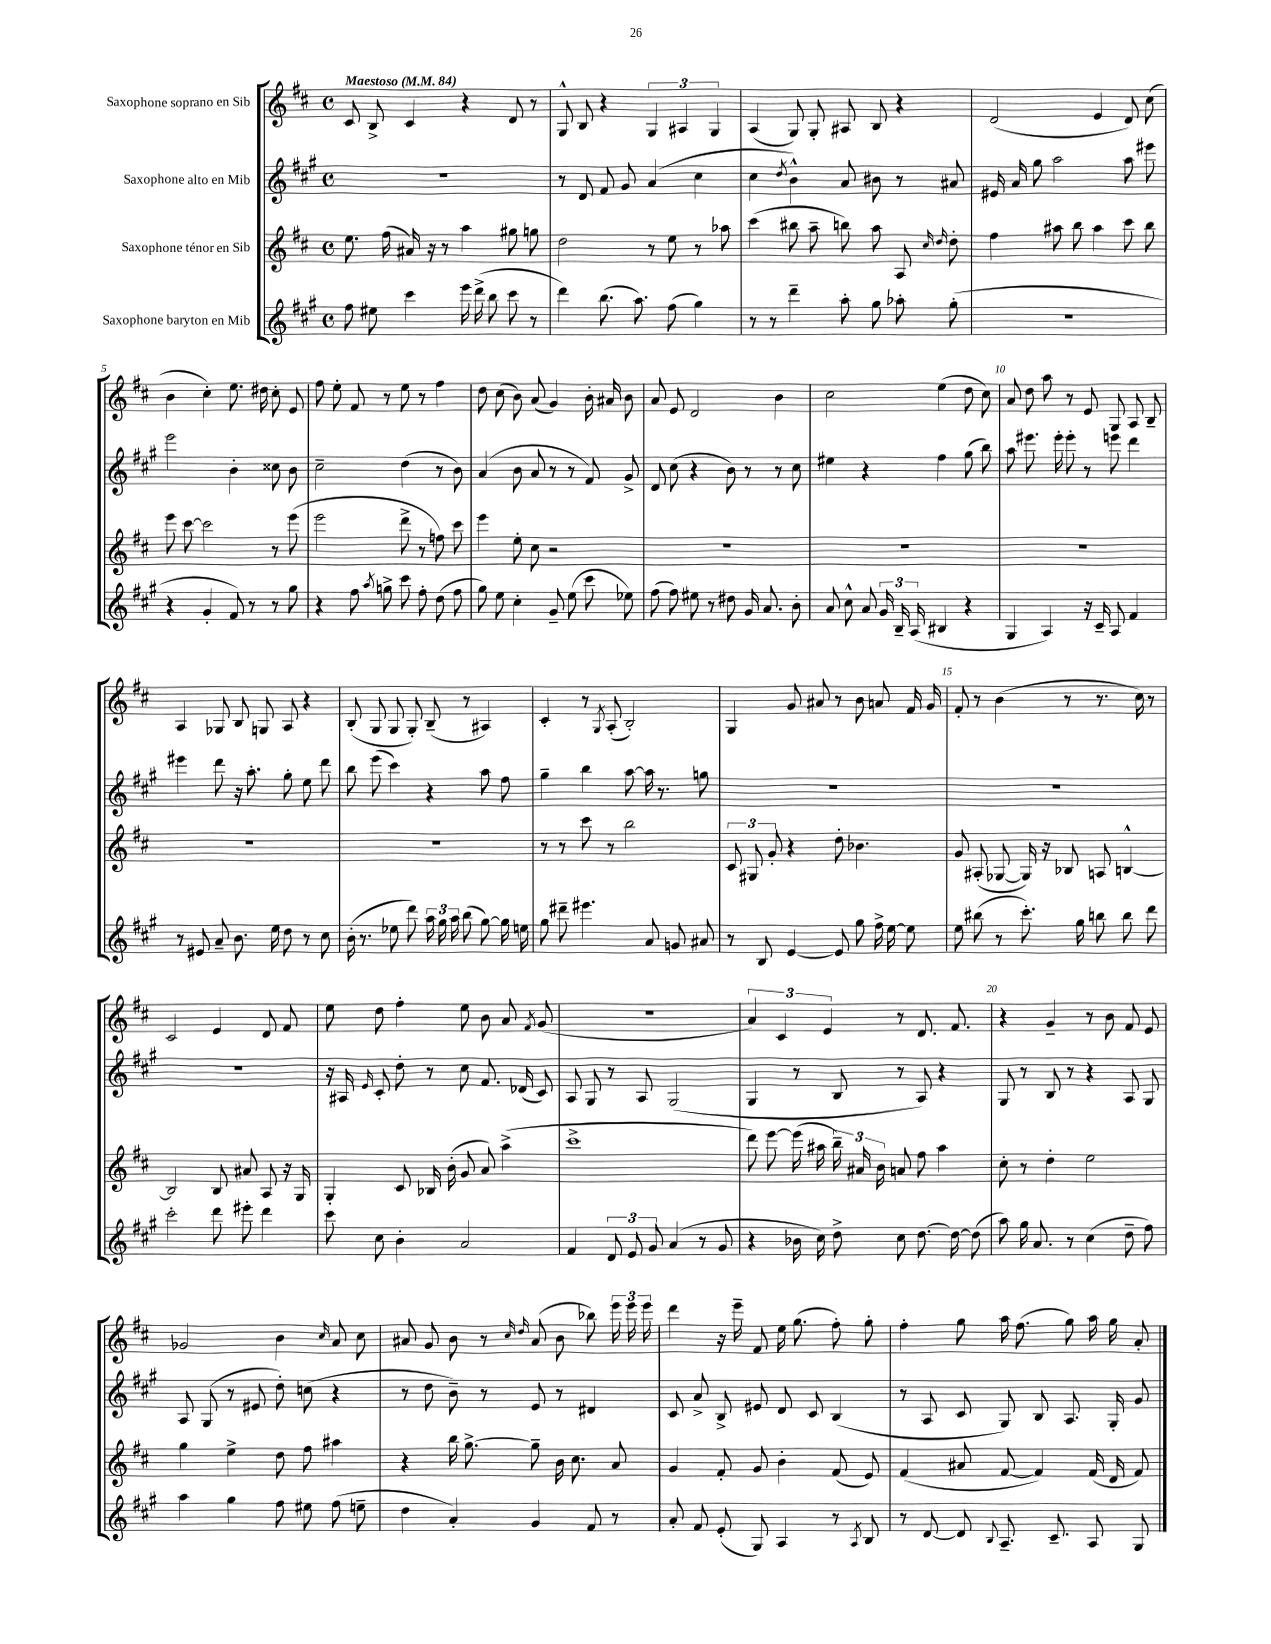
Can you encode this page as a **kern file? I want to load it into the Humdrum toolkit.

**kern	**kern	**kern	**kern
*staff4	*staff3	*staff2	*staff1
*clefG2	*clefG2	*clefG2	*clefG2
*k[f#c#g#]	*k[f#c#]	*k[f#c#g#]	*k[f#c#]
*M4/4	*M4/4	*M4/4	*M4/4
*met(c)	*met(c)	*met(c)	*met(c)
*MM84	*MM84	*MM84	*MM84
8ff#\	8.ee\	1r	8c#/
8ee#\	.	.	8B^/
.	(16ff#\	.	.
4ccc#\	16a#/)	.	4c#/
.	16r	.	.
.	8r	.	.
16eee\	4aa\	.	4r
(16ddd^\	.	.	.
8bb\	.	.	.
8ccc#\	8gg#\	.	8d/
8r	8gg\	.	8r
=	=	=	=
4ddd\)	2dd\	8r	8G^^/
.	.	8d/	8B/
(8.bb\	.	8f#/	4r
.	.	8g#/	.
8.aa\)	.	.	.
.	8r	(4a/	6G/
(8ff#\	8ee\	.	.
.	.	.	6A#/
4gg#\)	8r	4cc#\	.
.	.	.	6G/
.	8aa-\	.	.
=	=	=	=
8r	(4ccc#\	4cc#\	(4A/
8r	.	.	.
.	.	8qdd/	.
4ddd~\	8bb#\	4b^^\)	8G/)
.	8aa~\	.	8G'/
8aa'\	8bb\)	8a/	8A#/
8gg#\	8aa\	8b#\	8B/
8aa-'\	8A/	8r	4r
.	16qqcc#/	.	.
.	16qqdd/	.	.
(8gg#'\	8dd'\	8a#/	.
=	=	=	=
1r	4ff#\	16e#/	(2d/
.	.	16a/	.
.	.	8gg#\	.
.	8aa#\	2aa\	.
.	8bb\	.	.
.	4aa#\	.	4e/
.	8ccc#\	8aa\	8d/)
.	8bb\	8eee#\	(8cc#\
=	=	=	=
4r	8eee\	2eee\	4b\
.	[8ccc#\	.	.
4g#'/	2ccc#\]	.	4cc#'\)
8f#/)	.	4b'\	8.ee\
8r	.	.	.
.	.	.	16dd#\
8r	8r	8cc##\	8cc#'\
8gg#\	(8eee\	8b\	8e/
=	=	=	=
4r	2eee\	2cc#~\	8ff#\
.	.	.	8ee'\
8ff#\	.	.	8f#/
8qaa/	.	.	.
8gg^\	.	.	8r
8ccc#\	8ddd^\	(4dd\	8ee\
8ff#'\	8r	.	8r
(8dd\	8ff\)	8r	4ff#\
8ff#\	8ccc#\	8b\)	.
=	=	=	=
8gg#\)	4eee\	(4a/	8dd\
8ee\	.	.	(8cc#\
4cc#'\	8ee'\	8b\	8b\)
.	8cc#\	8a/	(8a/
8g#~/	2r	8r	4g/)
(8ee\	.	8r	.
8ccc#\	.	8f#/)	16b'\
.	.	.	16a#/
8ee-\)	.	8g#^/	8b\
=	=	=	=
(8ff#\	1r	8d/	8a/
8ff#\)	.	(8cc#\	8e/
8ee#\	.	4r	2d/
8r	.	.	.
8dd#\	.	8b\)	.
16g#/	.	8r	.
8.a/	.	.	.
.	.	8r	4b\
8b'\	.	8cc#\	.
=	=	=	=
8a/	1r	4ee#\	2cc#\
8cc#^^\	.	.	.
8a/	.	4r	.
24g#/	.	.	.
24B~/	.	.	.
(24A/	.	.	.
4B#/	.	4ff#\	(4ee\
4r	.	(8gg#\	8dd\
.	.	8bb\)	8cc#\)
=	=	=	=
4G#/	1r	8aa\	8a/
.	.	8.eee#\	8dd\
4A/)	.	.	8aa\
.	.	16eee#'\	.
.	.	8eee#'\	8r
16r	.	8r	8e/
16c#~/	.	.	.
8A/	.	8eee\	8G/
4f#/	.	4ddd\	8A/
.	.	.	8B~/
=	=	=	=
8r	1r	4eee#\	4A/
8e#/	.	.	.
8a~/	.	8ddd\	8G-/
8.b\	.	16r	8B/
.	.	8.aa'\	.
.	.	.	8G/
16ee\	.	.	.
8dd\	.	8gg#'\	8A/
8r	.	8ee\	4r
8cc#\	.	8ddd\	.
=	=	=	=
(16b'\	1r	8bb\	(8B'/
8.r	.	.	.
.	.	(8eee\	8G/
8ee-\	.	4ccc#\)	8G/
8ddd\)	.	.	8G'/)
24aa\	.	4r	(8B~/
24gg#\	.	.	.
24aa\	.	.	.
(8bb\	.	.	8r
[8gg#\)	.	8aa\	4A#/)
16gg#\]	.	8ff#\	.
16ee\	.	.	.
=	=	=	=
8gg#\	8r	4gg#~\	4c#'/
8ddd#~\	8r	.	.
4.eee#\	8ccc#\	4bb\	8r
.	.	.	8qG/
.	8r	.	(8A'/
.	2bb\	[8aa\	2B'/)
8a/	.	16aa\]	.
.	.	8.r	.
8g/	.	.	.
8a#/	.	8gg\	.
=	=	=	=
8r	12c#/	1r	4G/
.	12G#/	.	.
8B/	.	.	.
.	12g'/	.	.
[4e/	4r	.	8g/
.	.	.	8a#/
8e/]	8dd'\	.	8r
8gg#\	4.b-\	.	8b\
16ff#^\	.	.	8a/
[16ee\	.	.	.
8ee\]	.	.	16f#/
.	.	.	16g/
=	=	=	=
8ee\	8g/	1r	8f#'/
(8bb#\	(8A#'/	.	8r
8r	[8G-/	.	(4b\
8.ccc#'\)	16G-/])	.	.
.	16r	.	.
.	8B-/	.	8r
16gg#\	.	.	.
8bb\	8A/	.	8.r
8bb\	[4B^^/	.	.
.	.	.	16cc#\)
8ddd\	.	.	8r
=	=	=	=
2ccc#'\	2B/]	1r	2c#/
8ddd\	8B/	.	4e/
8eee#'\	8a#/	.	.
4ddd\	8A/	.	8d/
.	16r	.	8f#/
.	16G/	.	.
=	=	=	=
8ccc#\	4G'/	16r	8ee\
.	.	16A#/	.
.	.	16qqe/	.
8cc#\	.	8c#'/	8dd\
4b'\	8c#/	8dd'\	4ff#'\
.	16B-/	8r	.
.	(16b'\	.	.
2a/	8g/	8cc#\	8ee\
.	8a/)	8.f#/	8b\
.	(4aa^\	.	8a/
.	.	(16d-/	.
.	.	.	8qf#/
.	.	8c#/)	(8g/
=	=	=	=
4f#/	1ccc#^	8A/	1r
.	.	8G#/	.
12d/	.	8r	.
12e/	.	.	.
.	.	8A/	.
12g#/	.	.	.
(4a/	.	(2G#/	.
8r	.	.	.
8g#/	.	.	.
=	=	=	=
4r	8ddd\)	4G#/	6a/)
.	[8eee\	.	.
.	.	.	6c#/
16b-\	(16eee\]	8r	.
16cc#\)	16aa#\	.	.
.	.	.	6e/
8dd^\	24bb~\)	8B/	.
.	24a#/	.	.
.	24b\	.	.
8cc#\	8a/	8r	8r
[8.dd\	8ff#\	8A/)	8.d/
.	4aa#\	4r	.
16dd\_	.	.	8.f#/
(8dd\]	.	.	.
=	=	=	=
8aa\)	8cc#'\	8G#/	4r
16gg#\	8r	8r	.
8.a/	.	.	.
.	4dd'\	8B/	4g~/
8r	.	8r	.
(4cc#\	2ee\	4r	8r
.	.	.	8b\
8dd~\	.	8A/	8f#/
8ff#\)	.	8G#/	8e/
=	=	=	=
4aa\	4gg\	8A/	2g-/
.	.	(8G#/	.
4gg#\	4ee^\	8r	.
.	.	8e#/	.
8ff#\	8dd\	8dd'\)	4b\
8ee#\	8ff#\	(8cc\	.
.	.	.	16qqcc#/
(8ff#\	4aa#\	4r	8a/
8ee~\	.	.	8cc#\
=	=	=	=
4dd\	4r	8r	8a#/
.	.	8dd\	8g/
4a'/)	16bb\	8b~\)	8b\
.	[8.gg^\	.	.
.	.	8r	8r
.	.	.	16qqcc#/
.	.	.	16qqdd/
4g#/	8gg~\]	8e/	(8a#/
.	16b\	8r	8b\
.	8.cc#\	.	.
8f#/	.	4d#/	8bb-\)
8r	8a/	.	24eee\
.	.	.	24eee\
.	.	.	24eee\
=	=	=	=
8a'/	4g/	8c#/	4ddd\
8f#/	.	8a^/	.
(8e'/	8f#'/	8B^/	16r
.	.	.	16eee~\
8G#/)	8g/	8e#/	8f#/
4A/	4b'\	8d/	16ee\
.	.	.	(8.gg\
.	.	8c#/	.
8r	(8f#/	(4B/	8ff#'\)
8qA/	.	.	.
8B/	8e/)	.	8gg'\
=	=	=	=
8r	(4f#/	8r	4ff#'\
[8d/	.	8A/	.
8d/]	8a#/	8c#/	8gg\
8qqB/	.	.	.
8.A~/	[8f#/	8G#/)	16aa\
.	.	.	(8.ff#\
.	4f#/])	8B/	.
8.c#~/	.	.	.
.	.	8.A/	8gg\)
8A/	(16f#/	.	16aa\
.	16d/	16G#'/	16gg\
8G#/	8f#/)	8g#/	8a'/
==	==	==	==
*-	*-	*-	*-
